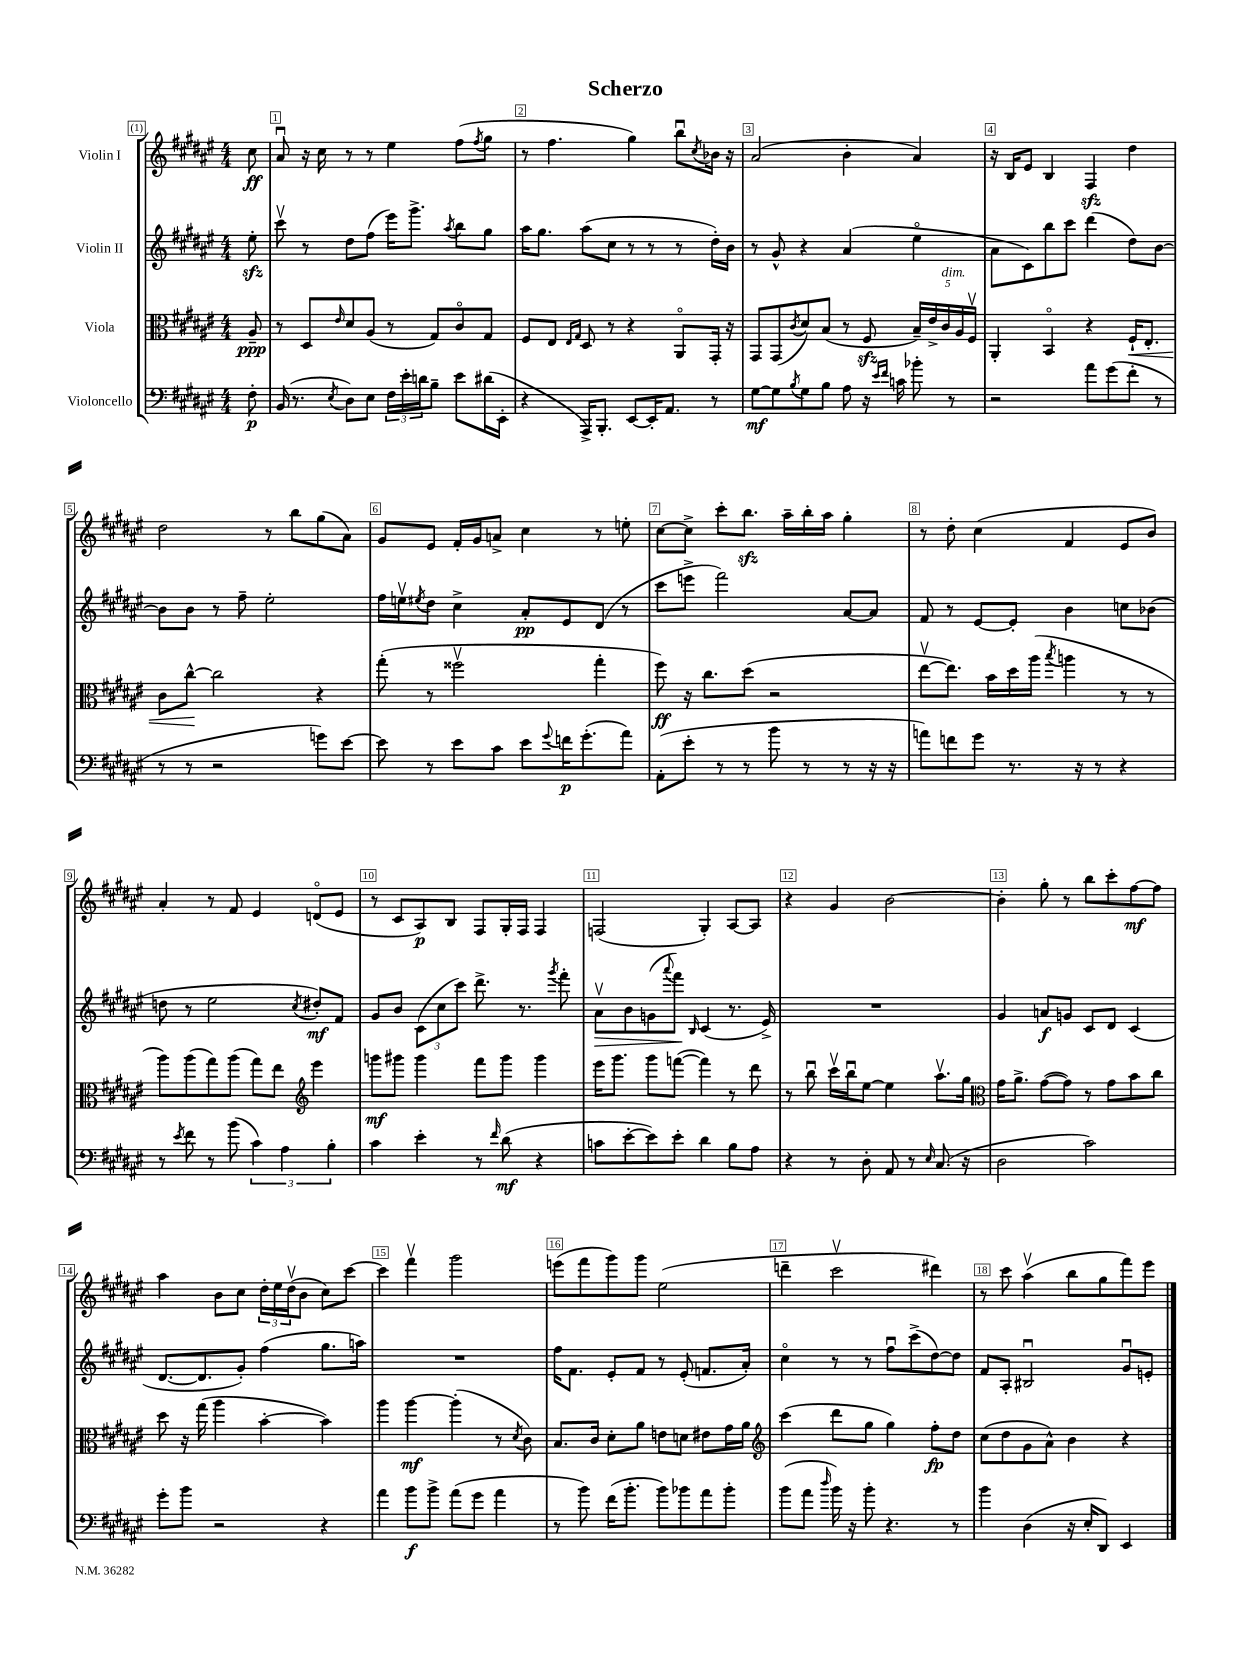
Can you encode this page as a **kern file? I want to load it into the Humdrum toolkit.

**kern	**dynam	**kern	**dynam	**kern	**dynam	**kern	**dynam
*part4	*part4	*part3	*part3	*part2	*part2	*part1	*part1
*staff4	*staff4	*staff3	*staff3	*staff2	*staff2	*staff1	*staff1
*I"Violoncello	*	*I"Viola	*	*I"Violin II	*	*I"Violin I	*
*clefF4	*	*clefC3	*	*clefG2	*	*clefG2	*
*k[f#c#g#d#a#e#]	*	*k[f#c#g#d#a#e#]	*	*k[f#c#g#d#a#e#]	*	*k[f#c#g#d#a#e#]	*
*M4/4	*	*M4/4	*	*M4/4	*	*M4/4	*
=	=	=	=	=	=	=	=
8F#'\	p	8A#~/	ppp	8ee#zz'\	.	8cc#\	ff
=1	=1	=1	=1	=1	=1	=1	=1
(16BB/	.	8r	.	8ccc#v\	.	8a#u/	.
8.r	.	.	.	.	.	.	.
.	.	8D#/L	.	8r	.	16r	.
.	.	.	.	.	.	16cc#\	.
8qE#/	.	16qqe#/	.	.	.	.	.
8D#\L)	.	8d#/	.	8dd#\L	.	8r	.
8E#\J	.	(8A#/J	.	(8ff#\J	.	8r	.
24F#\LL	.	8r	.	16eee#\KL)	.	4ee#\	.
24e#'\	.	.	.	.	.	.	.
.	.	.	.	8.ggg#^\J	.	.	.
24dn\J	.	.	.	.	.	.	.
8B~\J	.	8G#/L)	.	.	.	.	.
.	.	.	.	8qaa#/	.	.	.
8e#\L	.	8c#/	.	8bb\L	.	(8ff#\L	.
.	.	.	.	.	.	8qff#/	.
(16d#X\L	.	8G#/J	.	8gg#\J	.	8gg#\J	.
16EE#'\JJ	.	.	.	.	.	.	.
=2	=2	=2	=2	=2	=2	=2	=2
4r	.	8F#/L	.	16aa#\KL	.	8r	.
.	.	.	.	8.gg#\J	.	.	.
.	.	8E#/J	.	.	.	4.ff#\	.
.	.	16qqE#/LL	.	.	.	.	.
.	.	16qqG#/JJ	.	.	.	.	.
16AAA#^/KL)	.	8D#/	.	(8aa#\L	.	.	.
8.BBB'/J	.	.	.	.	.	.	.
.	.	8r	.	8cc#\J	.	.	.
[8EE#/L	.	4r	.	8r	.	4gg#\)	.
16EE#'/K]	.	.	.	8r	.	.	.
8.AA#/J	.	.	.	.	.	.	.
.	.	8AA#/L	.	8r	.	8bbu\L	.
.	.	.	.	.	.	8qcc#/	.
8r	.	16GG#'/Jk	.	16dd#'\LL)	.	16b-X\Jk	.
.	.	16r	.	16b\JJ	.	16r	.
=3	=3	=3	=3	=3	=3	=3	=3
[8G#\L	mf	8GG#/L	.	8r	.	(2a#/	.
8G#\]	.	(8GG#/	.	8g#^^/	.	.	.
8qB/	.	8qc#/	.	.	.	.	.
8G#\	.	8d#/)	.	4r	.	.	.
8B\J	.	(8B/J	.	.	.	.	.
8A#\	.	8r	.	(4a#/	.	4b'\	.
16r	.	8F#zz/	.	.	.	.	.
16qqe#/LL	.	.	.	.	.	.	.
16qqf#/JJ	.	.	.	.	.	.	.
16cn\	.	.	.	.	.	.	.
8b-X'\	.	20B~/LL)	.	4ee#\	.	4a#/)	.
.	.	20e#^/	.	.	.	.	.
!	!	!LO:TX:a:i:t=dim.	!	!	!	!	!
.	.	20c#/	.	.	.	.	.
8r	.	.	.	.	.	.	.
.	.	20A#/	.	.	.	.	.
.	.	20F#v/JJ	.	.	.	.	.
=4	=4	=4	=4	=4	=4	=4	=4
2r	.	4AA#'/	.	8a#\L	.	16r	.
.	.	.	.	.	.	16B/KL	.
.	.	.	.	8c#\)	.	8e#/J	.
.	.	4BB/	.	8bb\	.	4B/	.
.	.	.	.	8ccc#\J	.	.	.
8a#\L	.	4r	.	(4ddd#\	.	4F#zz/	.
(8g#\	.	.	.	.	.	.	.
!	!	!	!LO:HP:b	!	!	!	!
8f#'\J	.	16F#`/KL	<	8dd#\L)	.	4dd#\	.
.	.	8.E#'/J	.	.	.	.	.
8r	.	.	.	[8b\J	.	.	.
!!LO:LB:g=z
=5	=5	=5	=5	=5	=5	=5	=5
8r	.	8c#\L	.	8b\L]	.	2dd#\	.
8r	.	[8cc#^^\J	.	8b\J	.	.	.
2r	.	2cc#\]	[	8r	.	.	.
.	.	.	.	8ff#~\	.	.	.
.	.	.	.	2ee#'\	.	8r	.
.	.	.	.	.	.	8bb\L	.
8gn\L)	.	4r	.	.	.	(8gg#\	.
[8e#\J	.	.	.	.	.	8a#\J)	.
=6	=6	=6	=6	=6	=6	=6	=6
8e#\]	.	(8gg#'\	.	16ff#\LL	.	8g#/L	.
.	.	.	.	16eenv\J	.	.	.
.	.	.	.	8qee#X/	.	.	.
8r	.	8r	.	8dd#\J	.	8e#/J	.
8e#\L	.	2ff##Xv\	.	4cc#^\	.	16f#'/LL	.
.	.	.	.	.	.	16g#/J	.
8c#\J	.	.	.	.	.	8an^/J	.
8e#\L	.	.	.	8a#'/L	pp	4cc#\	.
8qqg#/	.	.	.	.	.	.	.
16fn\K	p	.	.	8e#/	.	.	.
(8.g#'\	.	.	.	.	.	.	.
.	.	4gg#'\	.	(8d#/J	.	8r	.
8a#\J)	.	.	.	8r	.	8een'\	.
=7	=7	=7	=7	=7	=7	=7	=7
(8AA#'\L	.	8ff#\)	ff	8ccc#\L	.	[8cc#\L	.
8e#'\J	.	16r	.	8eeen^\J	.	8cc#^\J]	.
.	.	8.cc#\L	.	.	.	.	.
8r	.	.	.	2fff#\)	.	8ccc#'\L	.
8r	.	(8dd#\J	.	.	.	8.bbzz\J	.
8b\	.	2r	.	.	.	.	.
.	.	.	.	.	.	16aa#~\LL	.
8r	.	.	.	.	.	16bb'\	.
.	.	.	.	.	.	16aa#\JJ	.
8r	.	.	.	[8a#/L	.	4gg#'\	.
16r	.	.	.	8a#/J]	.	.	.
16r	.	.	.	.	.	.	.
=8	=8	=8	=8	=8	=8	=8	=8
8an\L)	.	[8ee#v\L	.	8f#/	.	8r	.
8fn\	.	8.ee#\J])	.	8r	.	8dd#'\	.
8g#\J	.	.	.	[8e#/L	.	(4cc#\	.
.	.	16b\LL	.	.	.	.	.
8.r	.	16dd#\	.	8e#'/J]	.	.	.
.	.	(16aa#\JJ	.	.	.	.	.
.	.	8qbb/	.	.	.	.	.
.	.	4aan\	.	4b\	.	4f#/	.
16r	.	.	.	.	.	.	.
8r	.	.	.	.	.	.	.
4r	.	8r	.	8ccn\L	.	8e#/L	.
.	.	8r	.	(8b-X\J	.	8b/J)	.
!!LO:LB:g=z
=9	=9	=9	=9	=9	=9	=9	=9
8r	.	8aa#\L)	.	8ddn\	.	4a#'/	.
8qe#/	.	.	.	.	.	.	.
8f#\	.	(8aa#\	.	8r	.	.	.
8r	.	8gg#\)	.	2ee#\	.	8r	.
(8b\	.	(8aa#\J	.	.	.	8f#/	.
6c#\)	.	8gg#\L)	.	.	.	4e#/	.
.	.	8ee#\J	.	.	.	.	.
6A#\	.	.	.	.	.	.	.
*	*	*clefG2	*	*	*	*	*
.	.	.	.	8qcc#/	.	.	.
.	.	4eee#\	.	8dd#X'/L)	mf	(8dn/L	.
6B'\	.	.	.	.	.	.	.
.	.	.	.	8f#/J	.	8e#/J	.
=10	=10	=10	=10	=10	=10	=10	=10
4c#\	.	8gggn\L	mf	8g#/L	.	8r	.
.	.	8ggg#X\J	.	8b/J	.	8c#/L	.
4e#'\	.	4ggg#\	.	(12c#\L	.	8A#/)	p
.	.	.	.	12cc#\	.	.	.
.	.	.	.	.	.	8B/J	.
.	.	.	.	12ccc#\J)	.	.	.
8r	.	8fff#\L	.	8.ddd#^\	.	8F#/L	.
16qqf#/	.	.	.	.	.	.	.
(8d#\	mf	8ggg#\J	.	.	.	16G#'/L	.
.	.	.	.	8.r	.	16F#/JJ	.
4r	.	4ggg#\	.	.	.	4F#/	.
.	.	.	.	8qggg#/	.	.	.
.	.	.	.	8fff#'\	.	.	.
=11	=11	=11	=11	=11	=11	=11	=11
!	!	!	!	!	!LO:HP:b	!	!
8cn\L	.	16eee#\KL	.	8a#v\L	>	(2Fn/	.
.	.	8.ggg#\J	.	.	.	.	.
[8e#'\	.	.	.	8b\	.	.	.
8e#\])	.	8ggg#\L	.	(8gn\	.	.	.
.	.	.	.	8qqaaa#/	.	.	.
8e#'\J	.	([8fffn\J	.	8fff#\J)	.	.	.
.	.	.	.	16qqB/	.	.	.
4d#\	.	4fff\])	.	(4c#/	]	4G#'/)	.
8B\L	.	8r	.	8.r	.	[8A#/L	.
8A#\J	.	8ddd#\	.	.	.	8A#/J]	.
.	.	.	.	16e#^/)	.	.	.
=12	=12	=12	=12	=12	=12	=12	=12
4r	.	8r	.	1r	.	4r	.
.	.	8bbu\	.	.	.	.	.
8r	.	16ccc#v\LL	.	.	.	4g#/	.
.	.	16bbu\J	.	.	.	.	.
8D#'\	.	[8ee#\J	.	.	.	.	.
8AA#/	.	4ee#\]	.	.	.	[2b\	.
8r	.	.	.	.	.	.	.
16qqE#/	.	.	.	.	.	.	.
(8.C#/	.	8.aa#v\L	.	.	.	.	.
16r	.	16gg#\Jk	.	.	.	.	.
=13	=13	=13	=13	=13	=13	=13	=13
*	*	*clefC3	*	*	*	*	*
2D#\	.	16g#\KL	.	4g#/	.	4b'\]	.
.	.	8.a#^\J	.	.	.	.	.
.	.	([8g#\L	.	8an/L	f	8gg#'\	.
.	.	8g#\J])	.	8gn/J	.	8r	.
2c#\)	.	8r	.	8c#/L	.	8bb\L	.
.	.	8g#\L	.	8d#/J	.	8ccc#'\	.
.	.	8b\	.	(4c#/	.	[8ff#\	mf
.	.	8cc#\J	.	.	.	8ff#\J]	.
!!LO:LB:g=z
=14	=14	=14	=14	=14	=14	=14	=14
8g#'\L	.	8dd#\	.	[8.d#/L	.	4aa#\	.
8b\J	.	16r	.	.	.	.	.
.	.	(16gg#\	.	8.d#/]	.	.	.
2r	.	4aa#\	.	.	.	8b\L	.
.	.	.	.	8g#'/J)	.	8cc#\J	.
.	.	[4b'\	.	(4ff#\	.	24dd#'\LL	.
.	.	.	.	.	.	24ee#\	.
.	.	.	.	.	.	(24dd#v\J	.
.	.	.	.	.	.	8b\J	.
4r	.	4b\])	.	8.gg#\L	.	8cc#\L)	.
.	.	.	.	.	.	[8ccc#\J	.
.	.	.	.	16aan\Jk)	.	.	.
=15	=15	=15	=15	=15	=15	=15	=15
4a#\	.	4aa#\	.	1r	.	4ccc#\]	.
8b\L	f	[4aa#\	mf	.	.	4fff#v\	.
8b^\J	.	.	.	.	.	.	.
(8a#\L	.	(4aa#'\]	.	.	.	2ggg#\	.
8g#\J	.	.	.	.	.	.	.
4a#\	.	8r	.	.	.	.	.
.	.	8qd#/	.	.	.	.	.
.	.	8c#\)	.	.	.	.	.
=16	=16	=16	=16	=16	=16	=16	=16
8r	.	8.B/L	.	16ff#\KL	.	(8eeen\L	.
.	.	.	.	8.f#\J	.	.	.
8b\)	.	.	.	.	.	8fff#\	.
.	.	16c#/Jk	.	.	.	.	.
(16f#\KL	.	8d#'\L	.	8e#'/L	.	8ggg#\)	.
8.b'\J	.	.	.	.	.	.	.
.	.	8a#\J	.	8f#/J	.	8ggg#\J	.
8b\L)	.	8en\L	.	8r	.	(2ee#\	.
8b-X\	.	8dn\J	.	(8e#'/	.	.	.
8a#\	.	8e#X\L	.	8.fn/L	.	.	.
8b-'\J	.	16g#\L	.	.	.	.	.
.	.	16a#\JJ	.	16a#'/Jk)	.	.	.
=17	=17	=17	=17	=17	=17	=17	=17
*	*	*clefG2	*	*	*	*	*
(8b\L	.	(4ccc#\	.	4cc#\	.	4dddn~\	.
8a#\J	.	.	.	.	.	.	.
16qqdd#/	.	.	.	.	.	.	.
16b\)	.	8ddd#\L	.	8r	.	2ccc#v\	.
16r	.	.	.	.	.	.	.
8b'\	.	8gg#\J	.	8r	.	.	.
4.r	.	4gg#\)	.	8ff#u\L	.	.	.
.	.	.	.	(8ccc#^\	.	.	.
.	.	8ff#'\L	fp	[8dd#\)	.	4ddd#X\)	.
8r	.	8dd#\J	.	8dd#\J]	.	.	.
=18	=18	=18	=18	=18	=18	=18	=18
4b\	.	(8cc#\L	.	8f#/L	.	8r	.
.	.	8dd#\	.	8A#'/J	.	8ccc#\	.
(4D#\	.	8g#\	.	2B#Xu/	.	(4aa#v\	.
.	.	8a#^^\J)	.	.	.	.	.
16r	.	4b\	.	.	.	8bb\L	.
16E#'/KL	.	.	.	.	.	.	.
8DD#/J)	.	.	.	.	.	8gg#\	.
4EE#/	.	4r	.	8g#u/L	.	8fff#\)	.
.	.	.	.	8en'/J	.	8eee#\J	.
==	==	==	==	==	==	==	==
*-	*-	*-	*-	*-	*-	*-	*-
